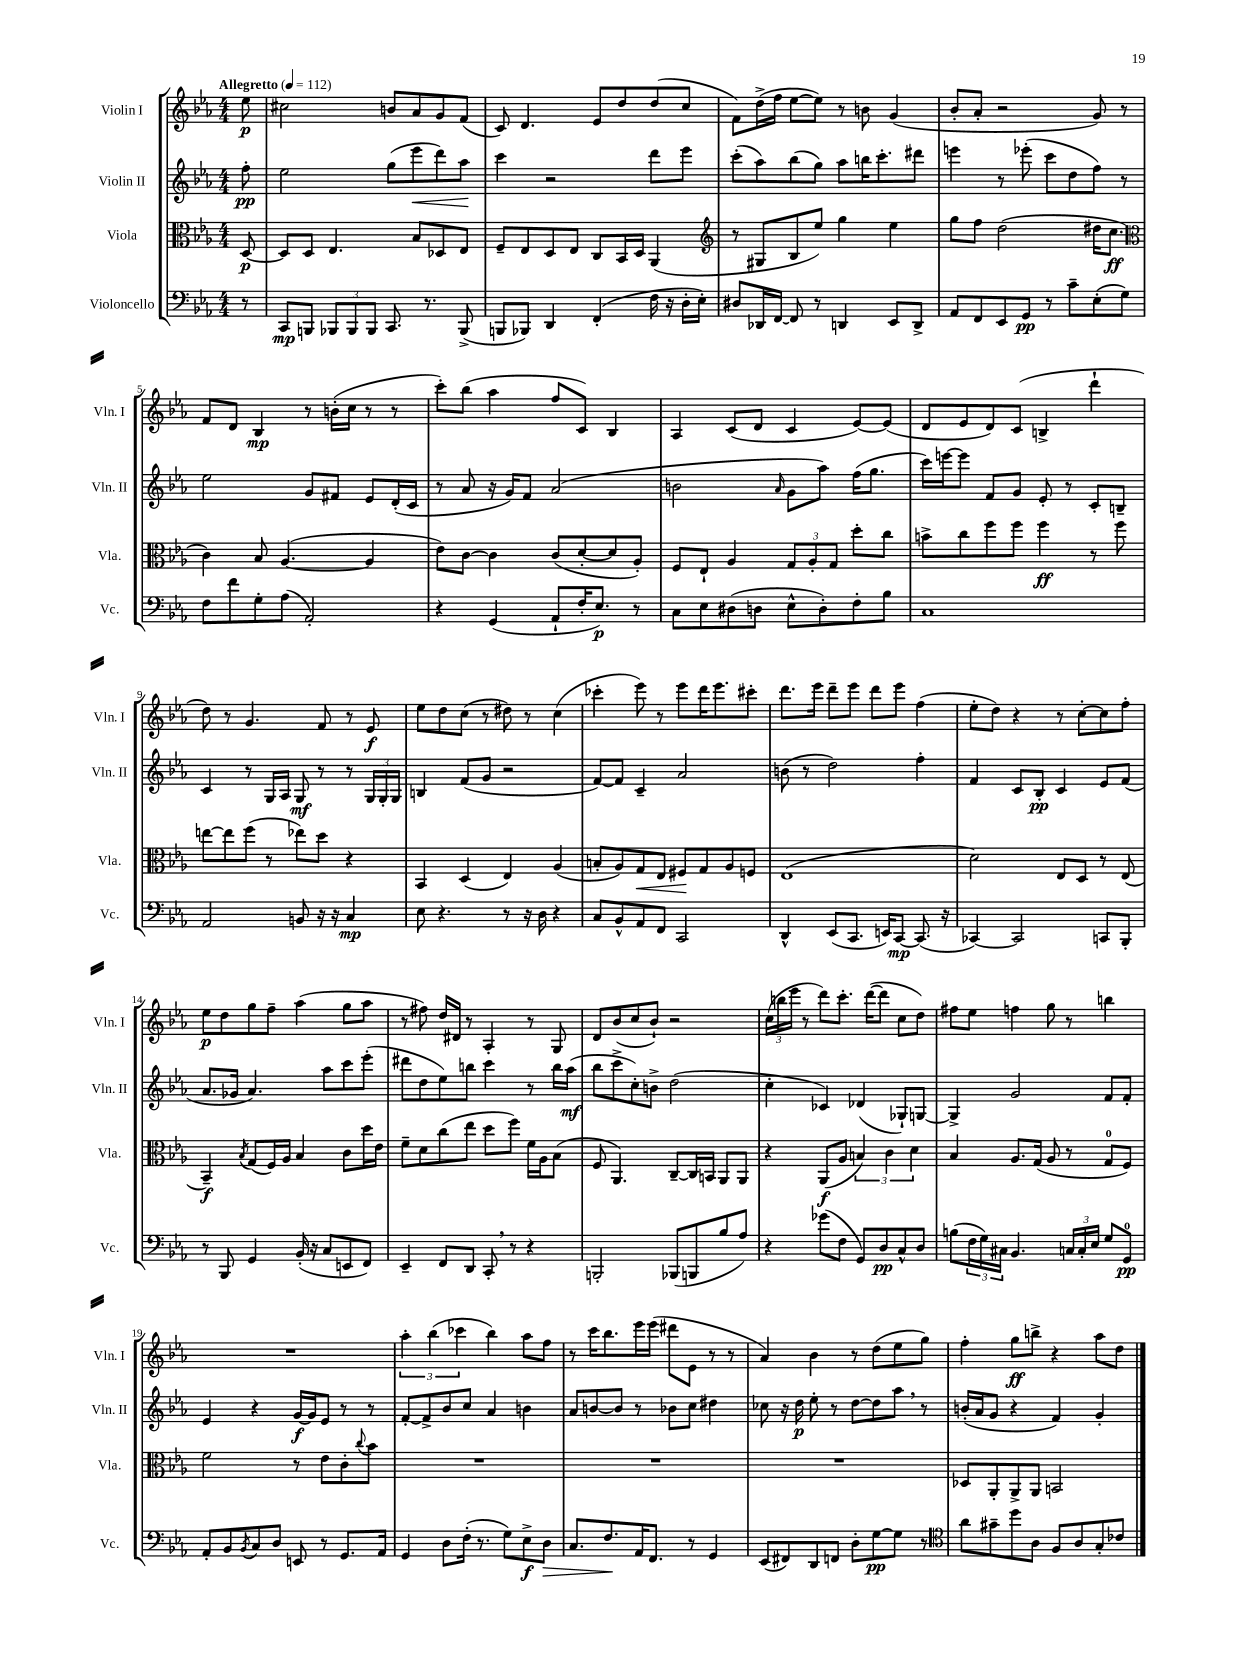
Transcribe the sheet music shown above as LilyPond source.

<<
\new StaffGroup <<
\new Staff = "s0" \with { instrumentName = "Violin I" shortInstrumentName = "Vln. I" } {
    \clef treble \key ees \major \numericTimeSignature \time 4/4 \partial 8 \tempo "Allegretto" 4 = 112
    ees''8\p |
    cis''2 b'8 aes'8 g'8 f'8( |
    c'8) d'4. ees'8 d''8 d''8( c''8 |
    f'8) d''16->( f''16 ees''8~ ees''8) r8 b'8 g'4( |
    bes'8-. aes'8-. r2 g'8) r8 |
    f'8 d'8 bes4\mp r8 b'16-.( c''16 r8 r8 |
    c'''8-.) bes''8( aes''4 f''8 c'8) bes4 |
    aes4 c'8( d'8 c'4 ees'8~) ees'8( |
    d'8 ees'8 d'8) c'8( b4-> d'''4-! |
    d''8) r8 g'4. f'8 r8 ees'8\f |
    ees''8 d''8 c''8( r8 dis''8) r8 c''4( |
    ces'''4-. ees'''8) r8 ees'''8 d'''16 ees'''8. cis'''8-. |
    d'''8. ees'''16 d'''8-- ees'''8 d'''8 ees'''8 f''4( |
    ees''8-. d''8) r4 r8 c''8~-. c''8 f''8-. |
    ees''8\p d''8 g''8 f''8-- aes''4( g''8 aes''8 |
    r8 fis''8) d''16 dis'16 r8 aes4-. r8 g8 |
    d'8 bes'8( c''8 bes'8-!) r2 |
    \tuplet 3/2 { c''16( b''16 ees'''16 } r8 d'''8) c'''8.-. d'''16~( d'''8 c''8 d''8) |
    fis''8 ees''8 f''4 g''8 r8 b''4 |
    R1 |
    \tuplet 3/2 { aes''4-. bes''4( ces'''4 } bes''4) aes''8 f''8 |
    r8 c'''16 bes''8. ees'''16 ees'''16( dis'''8 ees'8 r8 r8 |
    aes'4) bes'4 r8 d''8( ees''8 g''8) |
    f''4-. g''8\ff b''8-> r4 aes''8 d''8 \bar "|." |
}
\new Staff = "s1" \with { instrumentName = "Violin II" shortInstrumentName = "Vln. II" } {
    \clef treble \key ees \major \numericTimeSignature \time 4/4 \partial 8
    f''8-.\pp |
    ees''2 g''8( ees'''8\< d'''8) aes''8\! |
    c'''4 r2 d'''8 ees'''8 |
    c'''8-.( aes''8) bes''8( g''8) aes''8 b''16 c'''8.-. dis'''8 |
    e'''4 r8 ees'''8-.( c'''8 d''8 f''8) r8 |
    ees''2 g'8 fis'8 ees'8 d'16-.( c'16 |
    r8 aes'8 r16 g'16) f'8 aes'2( |
    b'2 \grace { aes'16 } g'8 aes''8) f''16( g''8. |
    c'''16) e'''16~ e'''8 f'8 g'8 ees'8-. r8 c'8-. b8-- |
    c'4 r8 g16 aes16 g8\mf r8 r8 \tuplet 3/2 { g16 g16-. g16 } |
    b4 f'8( g'8 r2 |
    f'8~) f'8 c'4-- aes'2 |
    b'8( r8 d''2) f''4-. |
    f'4 c'8 bes8-.\pp c'4 ees'8 f'8( |
    aes'8. ges'16 aes'4.) aes''8 c'''8 ees'''8-.( |
    dis'''8 d''8 ees''8) b''8 c'''4 r8 b''16 aes''16\mf( |
    bes''8 c'''8-> c''8-.) b'8-> d''2( |
    c''4-. ces'4) des'4( ges8-!) g8~ |
    g4-> g'2 f'8 f'8-. |
    ees'4 r4 g'16~\f g'16 ees'8 r8 r8 |
    f'8~-. f'8-> bes'8 c''8 aes'4 b'4 |
    aes'8 b'8~ b'8 r8 bes'8 c''8 dis''4 |
    ces''8 r16 d''16\p ees''8-. r8 d''8~ d''8 aes''8 \breathe r8 |
    b'16-.( aes'16 g'8 r4 f'4) g'4-. \bar "|." |
}
\new Staff = "s2" \with { instrumentName = "Viola" shortInstrumentName = "Vla." } {
    \clef alto \key ees \major \numericTimeSignature \time 4/4 \partial 8
    d8~\p |
    d8 d8 ees4. bes8 des8 ees8 |
    f8-- ees8 d8 ees8 c8 bes,16 d16 aes,4( |
    \clef treble r8 gis8 bes8 ees''8) g''4 ees''4 |
    g''8 f''8 d''2( dis''16 c''8.\ff |
    \clef alto c'4) bes8 aes4.~( aes4 |
    ees'8) c'8~ c'4 c'8( d'8~-. d'8 aes8-.) |
    f8 ees8-! aes4 \tuplet 3/2 { g8 aes8-. g8 } d''8-. c''8 |
    b'8-> c''8 f''8 f''8 f''4\ff r8 f''8 |
    e''8~ e''8 f''8( r8 ees''8) d''8 r4 |
    bes,4 d4( ees4) aes4( |
    b8-. aes8) g8\< ees8 fis8\! g8 aes8 f8 |
    ees1( |
    d'2) ees8 d8 r8 ees8( |
    bes,4--\f) \acciaccatura { bes8 } g8( f16) aes16 bes4 c'8 d''16 ees'16 |
    f'8-- d'8 c''8( ees''8 d''8 f''8) f'16 aes16 bes8( |
    f8 aes,4.) c8~-- c16 b,16 aes,8 aes,8 |
    r4 aes,8\f( aes8 \tuplet 3/2 { b4) c'4 d'4 } |
    bes4 aes8. g16( aes8 r8 g8-0 f8) |
    f'2 r8 ees'8 c'8-. \appoggiatura { c''8 } bes'8 |
    R1 |
    R1 |
    R1 |
    des8 aes,8-. aes,8-> aes,8 b,2 \bar "|." |
}
\new Staff = "s3" \with { instrumentName = "Violoncello" shortInstrumentName = "Vc." } {
    \clef bass \key ees \major \numericTimeSignature \time 4/4 \partial 8
    r8 |
    c,8\mp b,,8 \tuplet 3/2 { bes,,8 bes,,8 bes,,8 } c,8. r8. bes,,8->( |
    b,,8 bes,,8) d,4 f,4-.( f16 r16 d16-. ees16-.) |
    dis8 des,16 f,16~ f,8 r8 d,4 ees,8 d,8-> |
    aes,8 f,8 ees,8 g,8\pp r8 c'8-- ees8-.( g8) |
    f8 f'8 g8-. aes8( aes,2-.) |
    r4 g,4( aes,8-! f16-. ees8.\p) r8 |
    c8 ees8 dis8( d8 ees8-^ d8-.) f8-. bes8 |
    c1 |
    aes,2 b,8 r16 r16 c4\mp |
    ees8 r4. r8 r16 d16 r4 |
    c8 bes,8-^ aes,8 f,8 c,2 |
    d,4-^ ees,8( c,8. e,16) c,8~\mp c,8.( r16 |
    ces,4~) ces,2 c,8 bes,,8-. |
    r8 bes,,8 g,4 bes,16-.( r16 c8 e,8 f,8) |
    ees,4-- f,8 d,8 c,8-. \breathe r8 r4 |
    b,,2-. bes,,8( b,,8 bes8 aes8) |
    r4 ges'8( f8 g,8) d8\pp c8-^ d8 |
    b8( \tuplet 3/2 { f16 g16) cis16 } bes,4. \tuplet 3/2 { c16 c16-. ees16 } g8 g,8-0\pp |
    aes,8-. bes,8 \acciaccatura { bes,8 } c8 d8 e,8 r8 g,8. aes,16 |
    g,4 d8 f16-.( r8. g8) ees8->\f d8\> |
    c8. f8.\! aes,16 f,8. r8 g,4 |
    ees,8( fis,8) d,8 f,8 d8-. g8~\pp g8 r8 |
    \clef tenor aes'8 gis'8-- d''8 aes8 f8 aes8 g8-. ces'8 \bar "|." |
}
>>
>>
